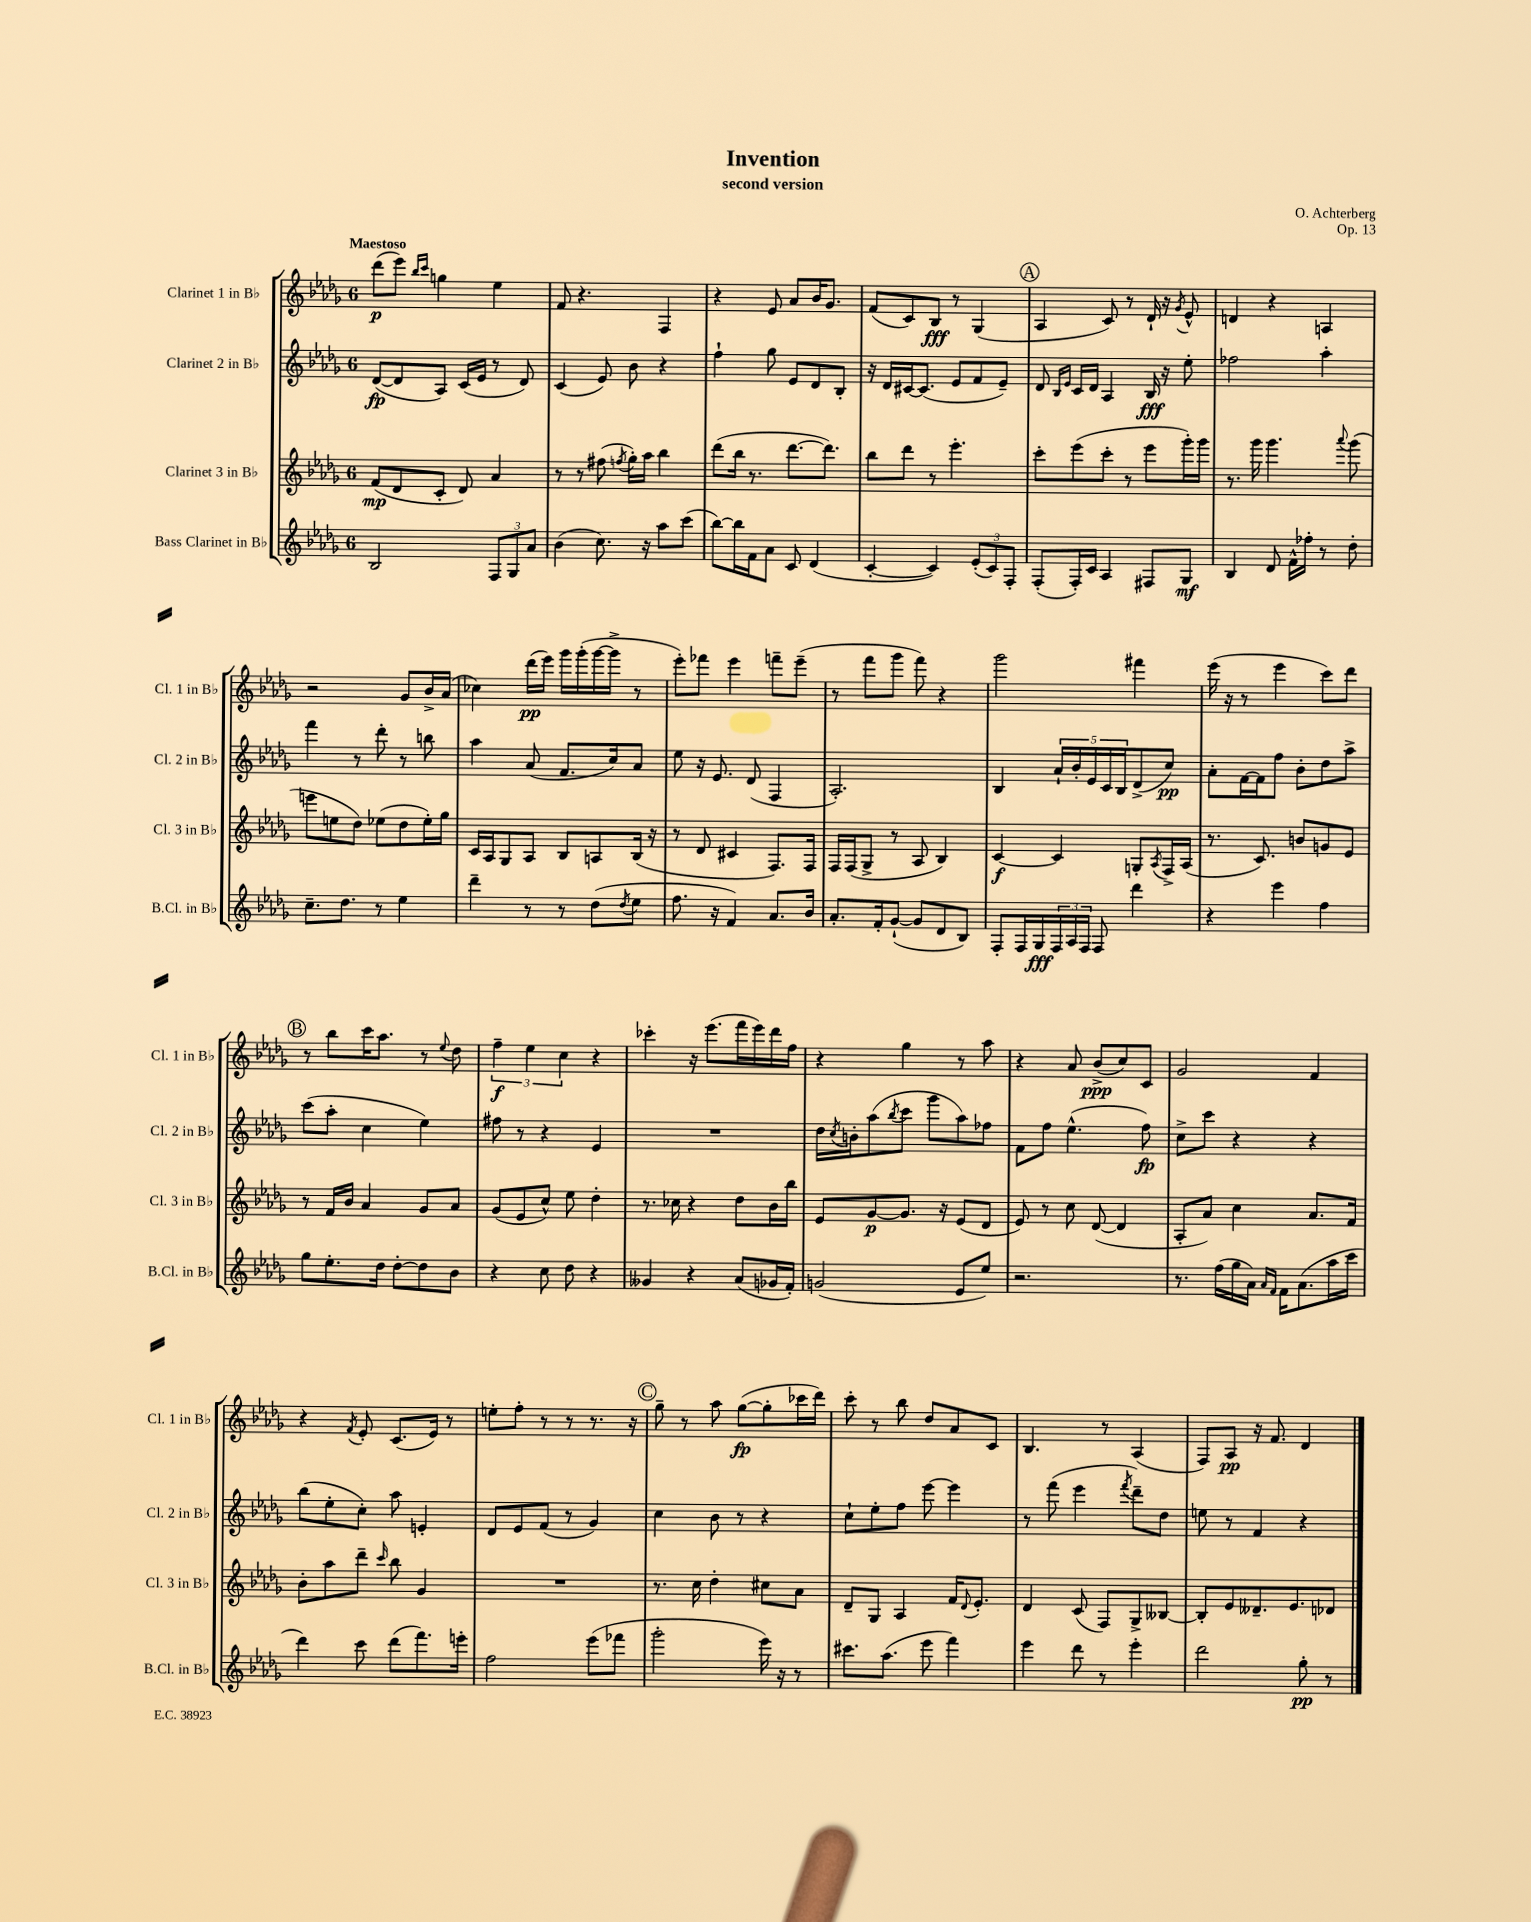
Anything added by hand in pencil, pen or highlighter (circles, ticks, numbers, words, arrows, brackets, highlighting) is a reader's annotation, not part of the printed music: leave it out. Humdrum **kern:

**kern	**kern	**kern	**kern
*staff4	*staff3	*staff2	*staff1
*clefG2	*clefG2	*clefG2	*clefG2
*k[b-e-a-d-g-]	*k[b-e-a-d-g-]	*k[b-e-a-d-g-]	*k[b-e-a-d-g-]
*M6/8	*M6/8	*M6/8	*M6/8
2B-/	(8f/L	([8d-/L	(8ddd-\L
.	8d-/	8d-/]	8eee-\J)
.	.	.	16qqbb-/LL
.	.	.	16qqccc/JJ
.	8c'/J	8A-/J)	4gg\
.	8d-/)	(16c/LL	.
.	.	16e-/JJ	.
12F/L	4a-/	8r	4ee-\
12G-/	.	.	.
.	.	8d-/)	.
12a-/J	.	.	.
=	=	=	=
(4b-\	8r	(4c/	8f/
.	8r	.	4.r
8.cc\)	(8ff#\	8e-/)	.
.	8qff/	.	.
.	16gg-'\LL)	8b-\	.
16r	16aa-\JJ	.	.
8aa-\L	4bb-\	4r	4F/
(8ccc\J	.	.	.
=	=	=	=
[8bb-\L)	(8ddd-\L	4ff`\	4r
16bb-\]L	16bb-\Jk	.	.
16f\J	8.r	.	.
8a-\J	.	8gg-\	8e-/
8c/	[8.ddd-\L	8e-/L	8a-/L
(4d-/	.	8d-/	16b-/K
.	8.ddd-\]J)	.	8.g-/J
.	.	8B-'/J	.
=	=	=	=
[4c'/	8bb-\L	16r	(8f/L
.	.	16d-/LL	.
.	8ddd-\J	[16c#/J	8c/)
.	.	(8.c#/]J	.
4c/])	8r	.	8B-/J
.	4.eee-'\	8e-/L	8r
(12e-'/L	.	8f/	(4G-/
12c/)	.	.	.
.	.	8e-~/J)	.
12F'/J	.	.	.
=	=	=	=
(8F'/L	8ccc'\L	8d-/	4A-/
.	.	16qqB-/LL	.
.	.	16qqe-/JJ	.
16F'/L)	(8eee-\	16c/LL	.
16c/JJ	.	16d-/JJ	.
4A-/	8ccc'\J	4A-/	8c/)
.	8r	.	8r
8F#/L	8eee-\L	16B-/	16d-`/
.	.	16r	16r
.	.	.	8qg-/
8G-/J	16ggg-'\L)	8ee-'\	8e-^^/
.	16ggg-\JJ	.	.
=	=	=	=
4B-/	8.r	2ff-\	4d/
.	16ggg-\	.	.
8d-/	4.ggg-\	.	4r
16f^^\LL	.	.	.
16ff-'\JJ	.	.	.
8r	.	4aa-'\	4A/
.	8qqaaa-/	.	.
8dd-'\	(8ggg-\	.	.
=	=	=	=
8.cc~\L	8eee\L	4fff\	2r
.	8ee\	.	.
8.dd-\J	.	.	.
.	8dd-\J)	8r	.
8r	(8ee-\L	8ddd-'\	.
4ee-\	8dd-\	8r	8g-/L
.	16ee-'\L)	8bb\	16b-^/L
.	16gg-\JJ	.	(16a-/JJ
=	=	=	=
4ddd-~\	16c/LL	4aa-\	4cc-\)
.	16A-/J	.	.
.	8G-/	.	.
8r	8A-/J	(8a-/	(16ddd-\LL
.	.	.	16eee-\JJ)
8r	8B-/L	8.f/L	16ggg-\LL
.	.	.	(16ggg-'\
(8dd-\L	8A/	.	[16ggg-\
.	.	16cc/k)	16ggg-^\]JJ
8qdd-/	.	.	.
8ee-\J	(16B-/Jk	8a-/J	8r
.	16r	.	.
=	=	=	=
8.ff\	8r	8ee-\	8eee-'\L)
.	8d-/	16r	8fff-\J
16r	.	8.e-/	.
4f/)	4c#/	.	4eee-\
.	.	(8d-/	.
8.a-/L	8.F/L)	4F/	8fff~\L
.	.	.	(8eee-~\J
16b-/Jk	16F/Jk	.	.
=	=	=	=
8.a-'/L	16F/LL	2.A-'/)	8r
.	(16F/J	.	.
.	8G-^/J	.	8fff\L
16f'/k	.	.	.
([8g-`/J	8r	.	8ggg-\J
8g-/]L	8A-/	.	8fff\)
8d-/	4B-/)	.	4r
8B-/J)	.	.	.
=	=	=	=
8F'/L	[4c/	4B-/	2ggg-\
16F/L	.	.	.
16G-/	.	.	.
24F/	4c/]	20a-`/LL	.
24A-/	.	.	.
.	.	20b-'/	.
24F/JJ	.	.	.
.	.	20e-/	.
8F/	.	.	.
.	.	20c/	.
.	.	20B-/J	.
4ddd-\	8G'/L	(8d-^/	4fff#\
.	8qA-/	.	.
.	16F^/L	8cc/J)	.
.	(16A-/JJ	.	.
=	=	=	=
4r	8.r	8a-'\L	(16eee-\
.	.	.	16r
.	.	[16f\L	8r
.	8.c/)	16f\]J	.
4eee-\	.	8ff\J	4eee-\
.	8b/L	8b-'\L	.
4ff\	8g/	8dd-\	8ccc\L)
.	8e-/J	8aa-^\J	8ddd-\J
=	=	=	=
8gg-\L	8r	(8ccc\L	8r
8.ee-'\	16f/LL	8aa-'\J	8bb-\L
.	16b-/JJ	.	.
.	4a-/	4cc\	16ccc\K
16dd-\Jk	.	.	8.aa-\J
[8dd-'\L	.	.	.
8dd-\]	8g-/L	4ee-\)	8r
.	.	.	8qqee-/
8b-\J	8a-/J	.	8dd-\
=	=	=	=
4r	(8g-/L	8ff#\	6ff~\
.	8e-/	8r	.
.	.	.	6ee-\
8cc\	8cc^^/J)	4r	.
.	.	.	6cc\
8dd-\	8ee-\	.	.
4r	4dd-'\	4e-/	4r
=	=	=	=
4g--/	8.r	2.r	4ccc-'\
.	16cc-\	.	.
4r	4r	.	16r
.	.	.	(8.eee-\L
(8a-/L	8dd-\L	.	16fff\L
.	.	.	16eee-\)
16g-/L	16b-\L	.	16ddd-\
16f'/JJ)	16bb-\JJ	.	16ff\JJ
=	=	=	=
(2g/	8e-/L	16dd-\LL	4r
.	.	8qcc/	.
.	.	16b'\J	.
.	[8g-/	(8aa-\	.
.	.	8qbb-/	.
.	8.g-/]J	8ccc\J	4gg-\
.	.	8ggg-\L	.
.	16r	.	.
8e-/L	(8e-/L	8aa-\)	8r
8ee-/J)	8d-/J	8ff-\J	8aa-\
=	=	=	=
2.r	8e-/)	8f\L	4r
.	8r	8ff\J	.
.	8cc\	(4.ee-^^\	8a-/
.	([8d-/	.	(8b-^/L
.	4d-/]	.	8cc/)
.	.	8ff\)	8c/J
=	=	=	=
8.r	8A-'/L	8cc^\L	2g-/
.	8a-/J)	8ccc\J	.
(16ff\LL	.	.	.
16gg-\	4cc\	4r	.
16a-\JJ)	.	.	.
16qqa-/LL	.	.	.
16qqf/JJ	.	.	.
16f\LK	.	.	.
(8.a-\	.	.	.
.	8.a-/L	4r	4f/
16aa-\L	.	.	.
16ccc\JJ	16f/Jk	.	.
=	=	=	=
4ddd-\)	8b-'\L	(8bb-\L	4r
.	8aa-\	8ee-'\	.
.	.	.	8qf/
8ccc\	8ddd-~\J	8cc'\J)	8e-'/
.	16qqccc/	.	.
(8ddd-\L	8bb-\	8aa-\	(8.c/L
8.fff\)	4g-/	4e'/	.
.	.	.	16e-/Jk)
.	.	.	8r
16eee'\Jk	.	.	.
=	=	=	=
2ff\	2.r	8d-/L	8ee'\L
.	.	8e-/	8ff'\J
.	.	(8f/J	8r
.	.	8r	8r
(8eee-\L	.	4g-/)	8.r
8fff-\J	.	.	.
.	.	.	16r
=	=	=	=
2ggg-'\	8.r	4cc\	8gg-~\
.	.	.	8r
.	16cc\	.	.
.	4dd-'\	8b-\	8aa-\
.	.	8r	([8gg-\L
16eee-\)	8cc#\L	4r	8gg-'\]
16r	.	.	.
8r	8a-\J	.	16ccc-\L
.	.	.	16ddd-\JJ)
=	=	=	=
8.ccc#\L	8d-~/L	8cc`\L	8ccc'\
.	8G-/J	8ee-'\	8r
(8.aa-\J	.	.	.
.	4A-/	8ff\J	8bb-\
8eee-\	.	[8eee-\	8dd-/L
4fff\)	16f/LK	4eee-\]	8a-/
.	8qqd-/	.	.
.	8.e-'/J	.	.
.	.	.	8c/J
=	=	=	=
4eee-\	4d-/	8r	4.B-/
.	.	(8fff\	.
8ddd-\	(8c/	4eee-\	.
8r	8F/L)	.	8r
.	.	8qfff/	.
4eee-'\	8G-^/	8ddd-~\L)	(4A-/
.	[8B--/J	8dd-\J	.
=	=	=	=
2ddd-\	8B--'/]L	8ee\	8F/L)
.	8e-/	8r	8A-/J
.	8.d--~/	4f/	16r
.	.	.	8.f/
.	8.e-/	.	.
8gg-'\	.	4r	4d-/
8r	8d-/J	.	.
==	==	==	==
*-	*-	*-	*-
